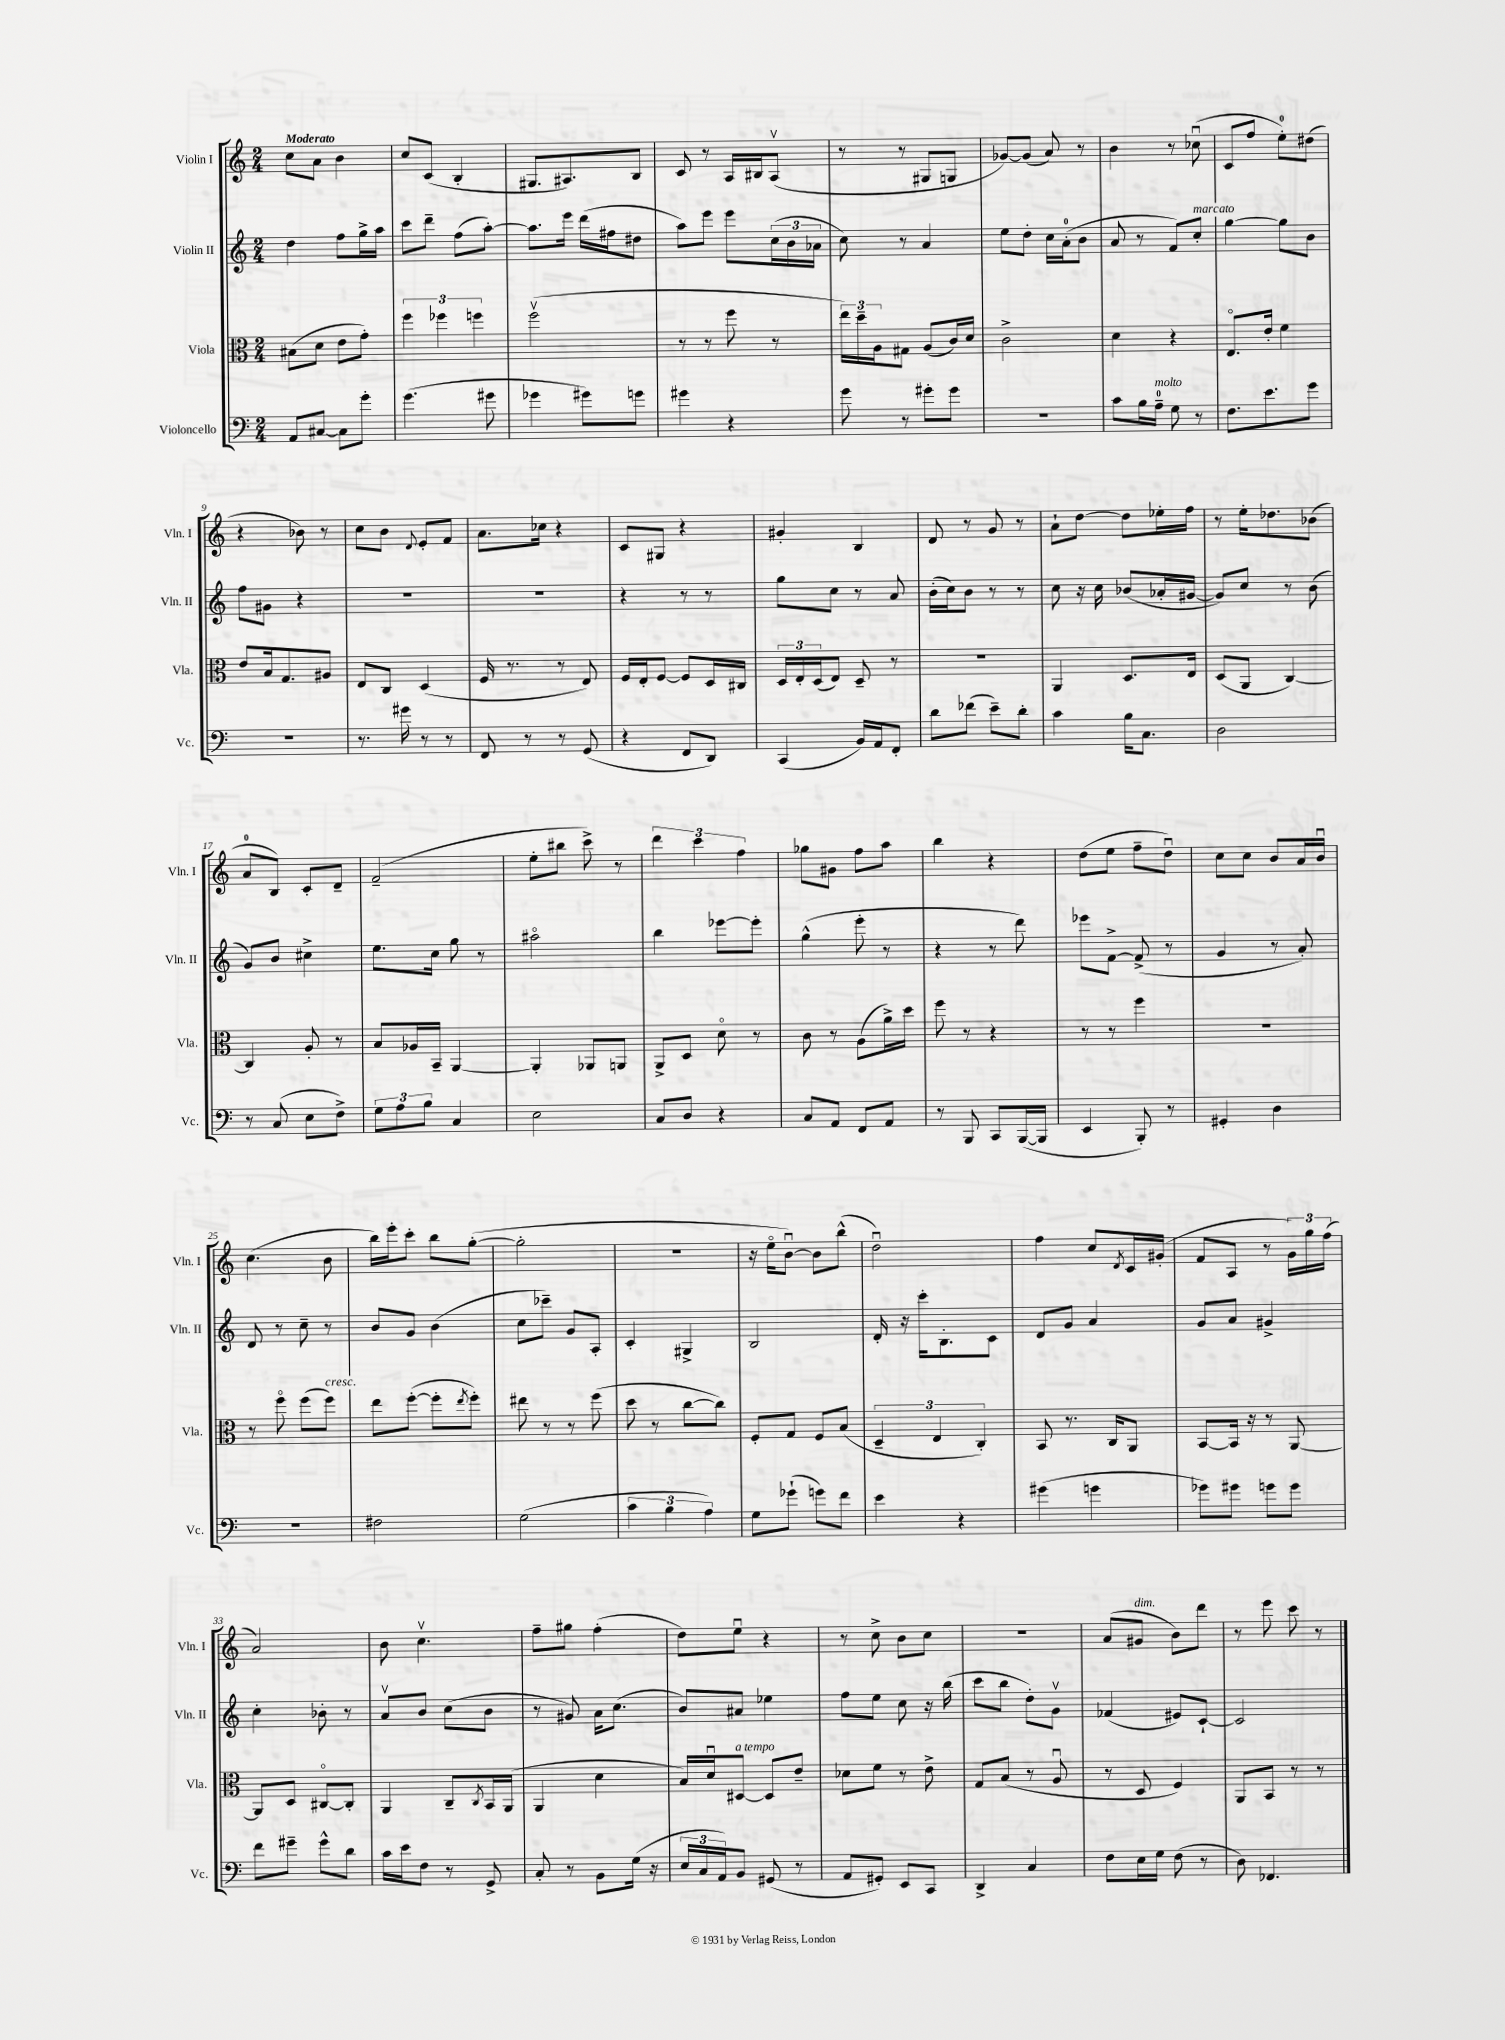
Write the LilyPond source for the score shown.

<<
\new StaffGroup <<
\new Staff = "s0" \with { instrumentName = "Violin I" shortInstrumentName = "Vln. I" } {
    \clef treble \key c \major \numericTimeSignature \time 2/4 \tempo "Moderato"
    c''8 a'8 b'4 |
    c''8 c'8( b4-. |
    gis8. ais8.) b8 |
    c'8 r8 a16 bis16 a8\upbow( |
    r8 r8 gis8 g8 |
    ges'8~) ges'8( a'8) r8 |
    b'4 r8 ces''8\downbow( |
    c'8 f''8 e''8-0-.) dis''8( |
    r4 bes'8) r8 |
    c''8 b'8 \appoggiatura { d'8 } e'8-. f'8 |
    a'8. ces''16 r4 |
    c'8 gis8 r4 |
    gis'4-. b4 |
    d'8 r8 g'8 r8 |
    a'8-! d''8~ d''8 ees''16-. f''16 |
    r8 e''16-. des''8. bes'8( |
    a'8-0 b8) c'8-. d'8-- |
    f'2--( |
    e''8-. bis''8 c'''8->) r8 |
    \tuplet 3/2 { d'''4 c'''4 f''4 } |
    ges''8 gis'8 f''8 a''8 |
    b''4 r4 |
    d''8( e''8 f''8-- d''8\downbow) |
    c''8 c''8 b'8 a'16 b'16\downbow |
    c''4.( b'8 |
    b''16) e'''16-. c'''8-. b''8 g''8~-.( |
    g''2-. |
    R2 |
    r16 e''16\flageolet b'8~\downbow) b'8 b''8-^( |
    d''2\downbow) |
    f''4 c''8 \acciaccatura { d'8 } c'16 gis'16-.( |
    f'8 a8 r8 \tuplet 3/2 { g'16) g''16 f''16( } |
    a'2) |
    b'8 c''4.\upbow |
    f''8-- gis''8 f''4-.( |
    d''8) e''8\downbow r4 |
    r8 c''8-> b'8 c''8 |
    R2 |
    a'8( gis'8^\markup { \italic "dim." } b'8) d'''8 |
    r8 e'''8 c'''8 r8 \bar "|." |
}
\new Staff = "s1" \with { instrumentName = "Violin II" shortInstrumentName = "Vln. II" } {
    \clef treble \key c \major \numericTimeSignature \time 2/4
    d''4 f''8 g''16-> a''16 |
    c'''8 d'''8-- f''8( a''8~-.) |
    a''8. e'''16 d'''16( fis''16 dis''8 |
    a''8) e'''8 e'''8 \tuplet 3/2 { c''16( b'16 aes'16 } |
    c''8) r8 a'4 |
    e''8 d''8-. c''16 a'16-0-.( b'8 |
    a'8 r8 f'8) c''8-.^\markup { \italic "marcato" } |
    g''4~ g''8 b'8 |
    f''8 gis'8 r4 |
    r2 |
    R2 |
    r4 r8 r8 |
    g''8 c''8 r8 a'8 |
    b'16-.( c''16) b'8 r8 r8 |
    c''8 r16 c''16 bes'8( aes'16-. gis'16~ |
    gis'8) c''8 r8 b'8( |
    g'8) b'8 cis''4-> |
    e''8. c''16 g''8 r8 |
    ais''2\flageolet |
    b''4 ees'''8~ ees'''8-. |
    g''4-^( e'''8-. r8 |
    r4 r8 d'''8) |
    ees'''8 f'8~-> f'8->( r8 |
    g'4 r8 a'8-.) |
    d'8 r8 c''8-- r8 |
    b'8 g'8 b'4( |
    c''8 ces'''8--) g'8 a8-. |
    c'4-. gis4-> |
    b2 |
    d'16-. r16 c'''16-. b8.-. c'8 |
    d'8 g'8 a'4 |
    g'8 a'8 gis'4-> |
    c''4-. bes'8-. r8 |
    a'8\upbow b'8 c''8( b'8 |
    r8 gis'8) a'16 c''8.( |
    b'8) ais'8 ees''4 |
    f''8 e''8 c''8 r16 b''16( |
    c'''8 b''8 d''8-.) g'8\upbow |
    fes'4( eis'8) c'8~-! |
    c'2 \bar "|." |
}
\new Staff = "s2" \with { instrumentName = "Viola" shortInstrumentName = "Vla." } {
    \clef alto \key c \major \numericTimeSignature \time 2/4
    bis8( d'8 e'8 g'8-.) |
    \tuplet 3/2 { f''4 fes''4 f''4 } |
    f''2\upbow( |
    r8 r8 f''8 r8 |
    \tuplet 3/2 { e''16) d''16-- a16 } gis8 a8( c'16) d'16 |
    c'2-> |
    d'4 r4 |
    e8.\flageolet e'16-. f'4 |
    e'8 b16 g8. ais8 |
    e8 c8 d4( |
    f16 r8. r8 e8) |
    f16 e16-. f8~ f8 d16 cis16 |
    \tuplet 3/2 { d16 e16-. d16( } e8) d8-- r8 |
    R2 |
    a,4 d8. e16 |
    d8( a,8 c4~) |
    c4 a8-. r8 |
    b8 aes16 b,16-- a,4~ |
    a,4-. aes,8 a,8 |
    a,8-> d8 d'8\flageolet r8 |
    c'8 r8 a8( a'16->) d''16 |
    f''8 r8 r4 |
    r8 r8 f''4 |
    r2 |
    r8 f''8\flageolet f''8( f''8^\markup { \italic "cresc." }) |
    e''8 f''8~-.( f''8-. \acciaccatura { e''8 } f''8-.) |
    eis''8 r8 r8 f''8( |
    d''8 r8 c''8~ c''8) |
    f8-. g8 f8 b8( |
    \tuplet 3/2 { d4-- e4 c4-.) } |
    b,8 r8. c16 a,8 |
    b,8~ b,16 r16 r8 a,8~ |
    a,8 d8 cis8~\flageolet cis8-. |
    a,4 c8-- \acciaccatura { c8 } b,16 a,16( |
    a,4 d'4 |
    b16) d'16\downbow dis8~^\markup { \italic "a tempo" } dis8 e'8-- |
    des'8 f'8 r8 e'8-> |
    g8 b8( r8 a8\downbow |
    r8 d8 f4) |
    a,8 b,8 r8 r8 \bar "|." |
}
\new Staff = "s3" \with { instrumentName = "Violoncello" shortInstrumentName = "Vc." } {
    \clef bass \key c \major \numericTimeSignature \time 2/4
    a,8 cis8~ cis8 g'8-. |
    g'4.( gis'8 |
    ges'4 gis'8) g'8 |
    gis'4 r4 |
    g'8 r8 gis'8-. gis'8 |
    R2 |
    c'8 b16 a16-0--^\markup { \italic "molto" } g8 r8 |
    f8. e'8. g'8 |
    R2 |
    r8. gis'16 r8 r8 |
    f,8 r8 r8 g,8( |
    r4 f,8 d,8) |
    c,4( b,16) a,16 f,8-. |
    d'8 fes'8( e'8--) d'8-. |
    c'4 b16 c8. |
    d2 |
    r8 c8( e8 f8->) |
    \tuplet 3/2 { g8 a8 b8 } c4 |
    e2 |
    c8 d8 r4 |
    c8 a,8 f,8 a,8 |
    r8 b,,8 c,8 b,,16~( b,,16 |
    e,4 b,,8-.) r8 |
    gis,4-. d4 |
    R2 |
    fis2 |
    g2( |
    \tuplet 3/2 { c'4 b4 a4) } |
    g8 ges'8-!( g'8) f'8 |
    e'4 r4 |
    gis'4( g'4 |
    ges'8) gis'8 g'8 g'8 |
    f'8 gis'8-- gis'8-^ d'8 |
    c'16 e'16 f8 r8 g,8-> |
    c8-. r8 b,8 g16( r16 |
    \tuplet 3/2 { e16 c16 a,16) } b,8 gis,8( r8 |
    a,8 gis,8-.) e,8 c,8 |
    d,4-> c4 |
    f8 e16 g16 f8( r8 |
    d8) fes,4. \bar "|." |
}
>>
>>
